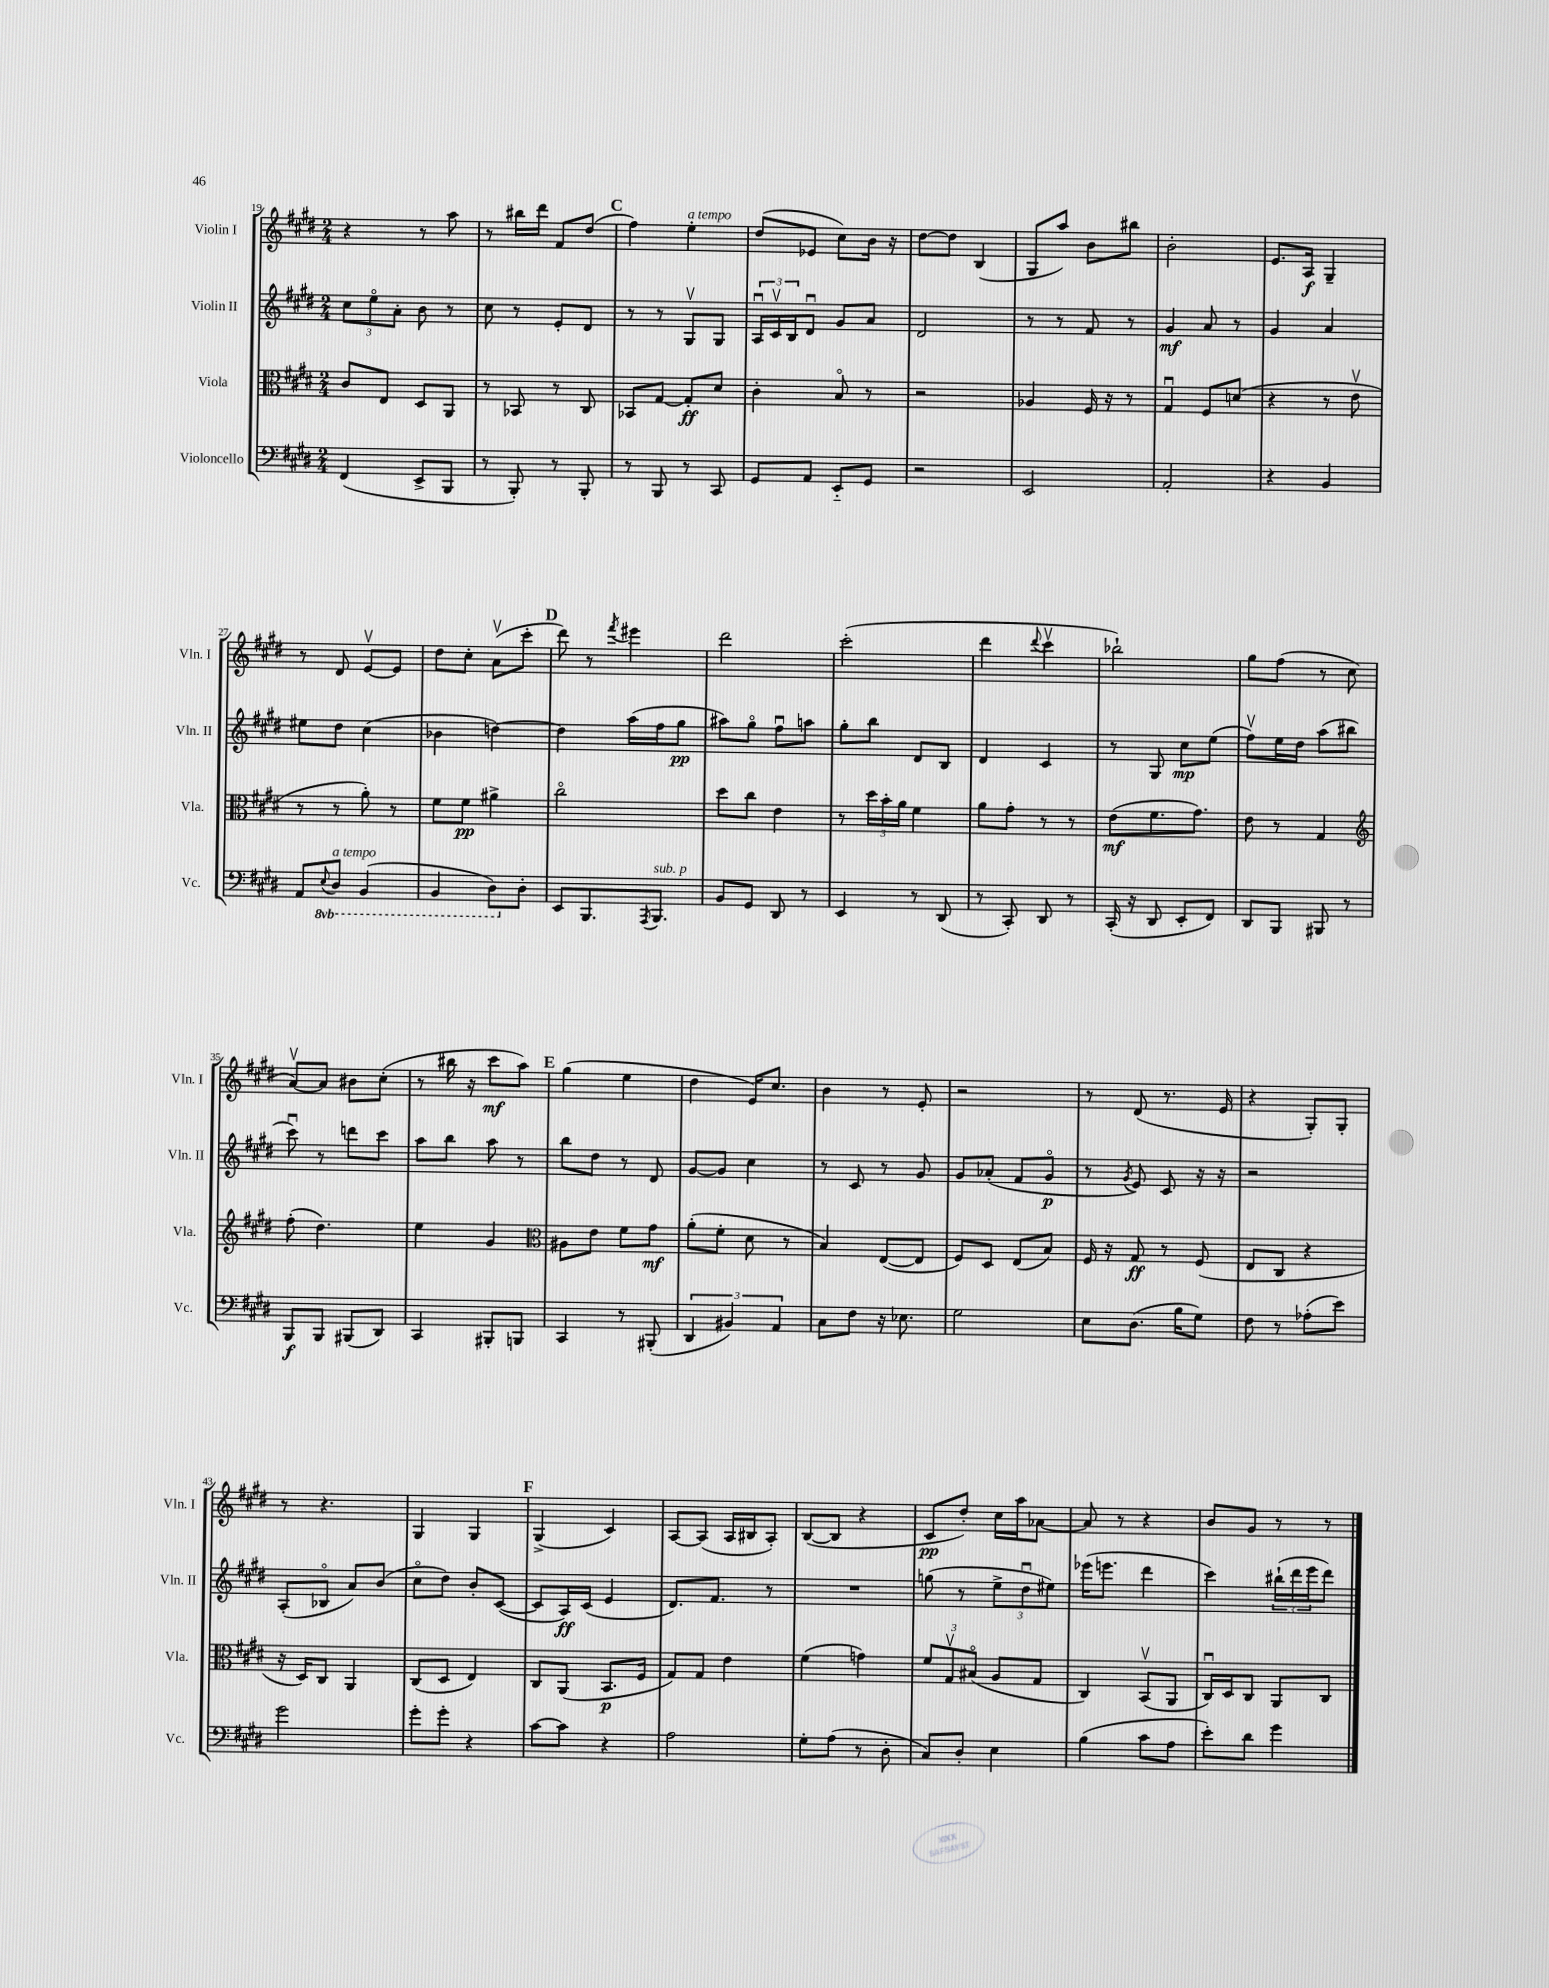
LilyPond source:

<<
\new StaffGroup <<
\new Staff = "s0" \with { instrumentName = "Violin I" shortInstrumentName = "Vln. I" } {
    \clef treble \key e \major \numericTimeSignature \time 2/4
    r4 r8 a''8 |
    r8 bis''16 dis'''16 fis'8 dis''8( |
    \mark \markup { \bold "C" } fis''4) e''4-.^\markup { \italic "a tempo" } |
    dis''8( ees'8 cis''8) b'16 r16 |
    dis''8~ dis''8 b4( |
    gis8 a''8) b'8 bis''8 |
    b'2-. |
    e'8. a16\f gis4-- |
    r8 dis'8 e'8~\upbow e'8 |
    dis''8 cis''8-. a'8\upbow( cis'''8-. |
    \mark \markup { \bold "D" } dis'''8) r8 \acciaccatura { fis'''8 } eis'''4 |
    dis'''2 |
    cis'''2-.( |
    dis'''4 \appoggiatura { dis'''8 } cis'''4\upbow |
    bes''2-!) |
    gis''8 fis''8( r8 cis''8 |
    a'8~\upbow) a'8 bis'8 cis''8-.( |
    r8 bis''16 r16 cis'''8\mf a''8) |
    \mark \markup { \bold "E" } gis''4( e''4 |
    dis''4 e'16) cis''8. |
    b'4 r8 e'8-. |
    r2 |
    r8 dis'8( r8. e'16 |
    r4 gis8-.) gis8-. |
    r8 r4. |
    gis4 gis4 |
    \mark \markup { \bold "F" } gis4->( cis'4) |
    a8~ a8( a16 bis16 a8-.) |
    b8~( b8 r4 |
    cis'8\pp dis''8-.) cis''16 a''16 aes'8~ |
    aes'8 r8 r4 |
    b'8 gis'8 r8 r8 \bar "|." |
}
\new Staff = "s1" \with { instrumentName = "Violin II" shortInstrumentName = "Vln. II" } {
    \clef treble \key e \major \numericTimeSignature \time 2/4
    \tuplet 3/2 { cis''8 e''8\flageolet a'8-. } b'8 r8 |
    cis''8 r8 e'8-. dis'8 |
    \mark \markup { \bold "C" } r8 r8 gis8\upbow gis8 |
    \tuplet 3/2 { a16\downbow cis'16\upbow b16 } dis'8\downbow gis'8 a'8 |
    dis'2 |
    r8 r8 fis'8 r8 |
    gis'4\mf a'8 r8 |
    gis'4 a'4 |
    eis''8 dis''8 cis''4( |
    bes'4 d''4~) |
    \mark \markup { \bold "D" } d''4 a''16( fis''16 gis''8\pp |
    ais''8) gis''8\flageolet fis''8\downbow a''8 |
    gis''8-. b''8 dis'8 b8 |
    dis'4 cis'4 |
    r8 gis8 cis''8\mp e''8( |
    fis''8\upbow) e''16 dis''16 a''8( bis''8 |
    cis'''8\downbow) r8 d'''8 cis'''8 |
    a''8 b''8 a''8 r8 |
    \mark \markup { \bold "E" } b''8 dis''8 r8 dis'8 |
    gis'8~ gis'8 cis''4 |
    r8 cis'8 r8 gis'8 |
    gis'8 aes'8-.( fis'8 gis'8\flageolet\p |
    r8 \acciaccatura { gis'8 } e'8) cis'8 r16 r16 |
    r2 |
    a8-.( bes8\flageolet a'8) b'8( |
    cis''8\flageolet dis''8) b'8-. cis'8~( |
    \mark \markup { \bold "F" } cis'8 a16\ff) cis'16( e'4 |
    dis'8.) fis'8. r8 |
    R2 |
    g''8( r8 \tuplet 3/2 { e''8-> dis''8\downbow eis''8) } |
    ees'''16( e'''8. dis'''4 |
    cis'''4) \tuplet 3/2 { bis''16-!( dis'''16 e'''16 } dis'''8) \bar "|." |
}
\new Staff = "s2" \with { instrumentName = "Viola" shortInstrumentName = "Vla." } {
    \clef alto \key e \major \numericTimeSignature \time 2/4
    cis'8 e8 dis8 a,8 |
    r8 bes,8 r8 cis8 |
    \mark \markup { \bold "C" } bes,8 gis8~ gis8-.\ff dis'8 |
    cis'4-. b8\flageolet r8 |
    r2 |
    aes4 fis16 r16 r8 |
    gis4\downbow fis8 d'8( |
    r4 r8 e'8\upbow |
    r8 r8 a'8-.) r8 |
    fis'8 fis'8\pp ais'4-> |
    \mark \markup { \bold "D" } cis''2\flageolet |
    dis''8 cis''8 e'4 |
    r8 \tuplet 3/2 { dis''16 b'16-. a'16 } fis'4 |
    a'8 gis'8-. r8 r8 |
    e'8\mf( fis'8. gis'8.) |
    e'8 r8 gis4 |
    \clef treble fis''8-.( dis''4.) |
    e''4 gis'4 |
    \mark \markup { \bold "E" } \clef alto ais8 e'8 fis'8 gis'8\mf |
    a'8-.( fis'8-. dis'8 r8 |
    b4) e8~( e8 |
    fis8) dis8 e8( b8) |
    fis16 r16 gis8\ff r8 fis8( |
    e8 cis8 r4 |
    r16 dis16) cis8 a,4 |
    cis8( dis8 e4) |
    \mark \markup { \bold "F" } cis8 a,8( b,8.\p fis16 |
    gis8) gis8 e'4 |
    fis'4( g'4) |
    \tuplet 3/2 { fis'8 gis8\upbow bis8\flageolet( } a8 gis8 |
    cis4) b,8\upbow( a,8 |
    cis16\downbow) dis16 cis8 a,8 cis8 \bar "|." |
}
\new Staff = "s3" \with { instrumentName = "Violoncello" shortInstrumentName = "Vc." } {
    \clef bass \key e \major \numericTimeSignature \time 2/4 \set Staff.ottavationMarkups = #ottavation-simple-ordinals
    fis,4( e,8-> b,,8 |
    r8 b,,8-.) r8 b,,8-. |
    \mark \markup { \bold "C" } r8 b,,8 r8 cis,8 |
    gis,8 a,8 e,8-_ gis,8 |
    r2 |
    e,2 |
    a,2-. |
    r4 b,4 |
    a,8 \ottava #-1 \appoggiatura { e,8 } dis,8^\markup { \italic "a tempo" } b,,4( |
    b,,4 dis,8) \ottava #0 dis8-. |
    \mark \markup { \bold "D" } e,8 b,,8. \acciaccatura { a,,8 } b,,8.^\markup { \italic "sub. p" } |
    b,8 gis,8 dis,8 r8 |
    e,4 r8 dis,8( |
    r8 cis,8-.) dis,8 r8 |
    cis,16-.( r16 dis,8 e,8-. fis,8) |
    dis,8 b,,8 bis,,8 r8 |
    b,,8\f b,,8 bis,,8( dis,8) |
    cis,4 bis,,8-. b,,8 |
    \mark \markup { \bold "E" } cis,4 r8 bis,,8-.( |
    \tuplet 3/2 { dis,4 bis,4) a,4 } |
    cis8 fis8 r16 ees8. |
    gis2 |
    e8 dis8.( b16 gis8) |
    fis8 r8 aes8-.( e'8) |
    gis'2 |
    gis'8-. gis'8-. r4 |
    \mark \markup { \bold "F" } cis'8~ cis'8 r4 |
    a2 |
    gis8-. a8( r8 dis8-. |
    cis8) dis8-. e4 |
    b4( cis'8 a8 |
    e'8-.) dis'8 gis'4 \bar "|." |
}
>>
>>
\layout { \context { \Score currentBarNumber = #19 } }
